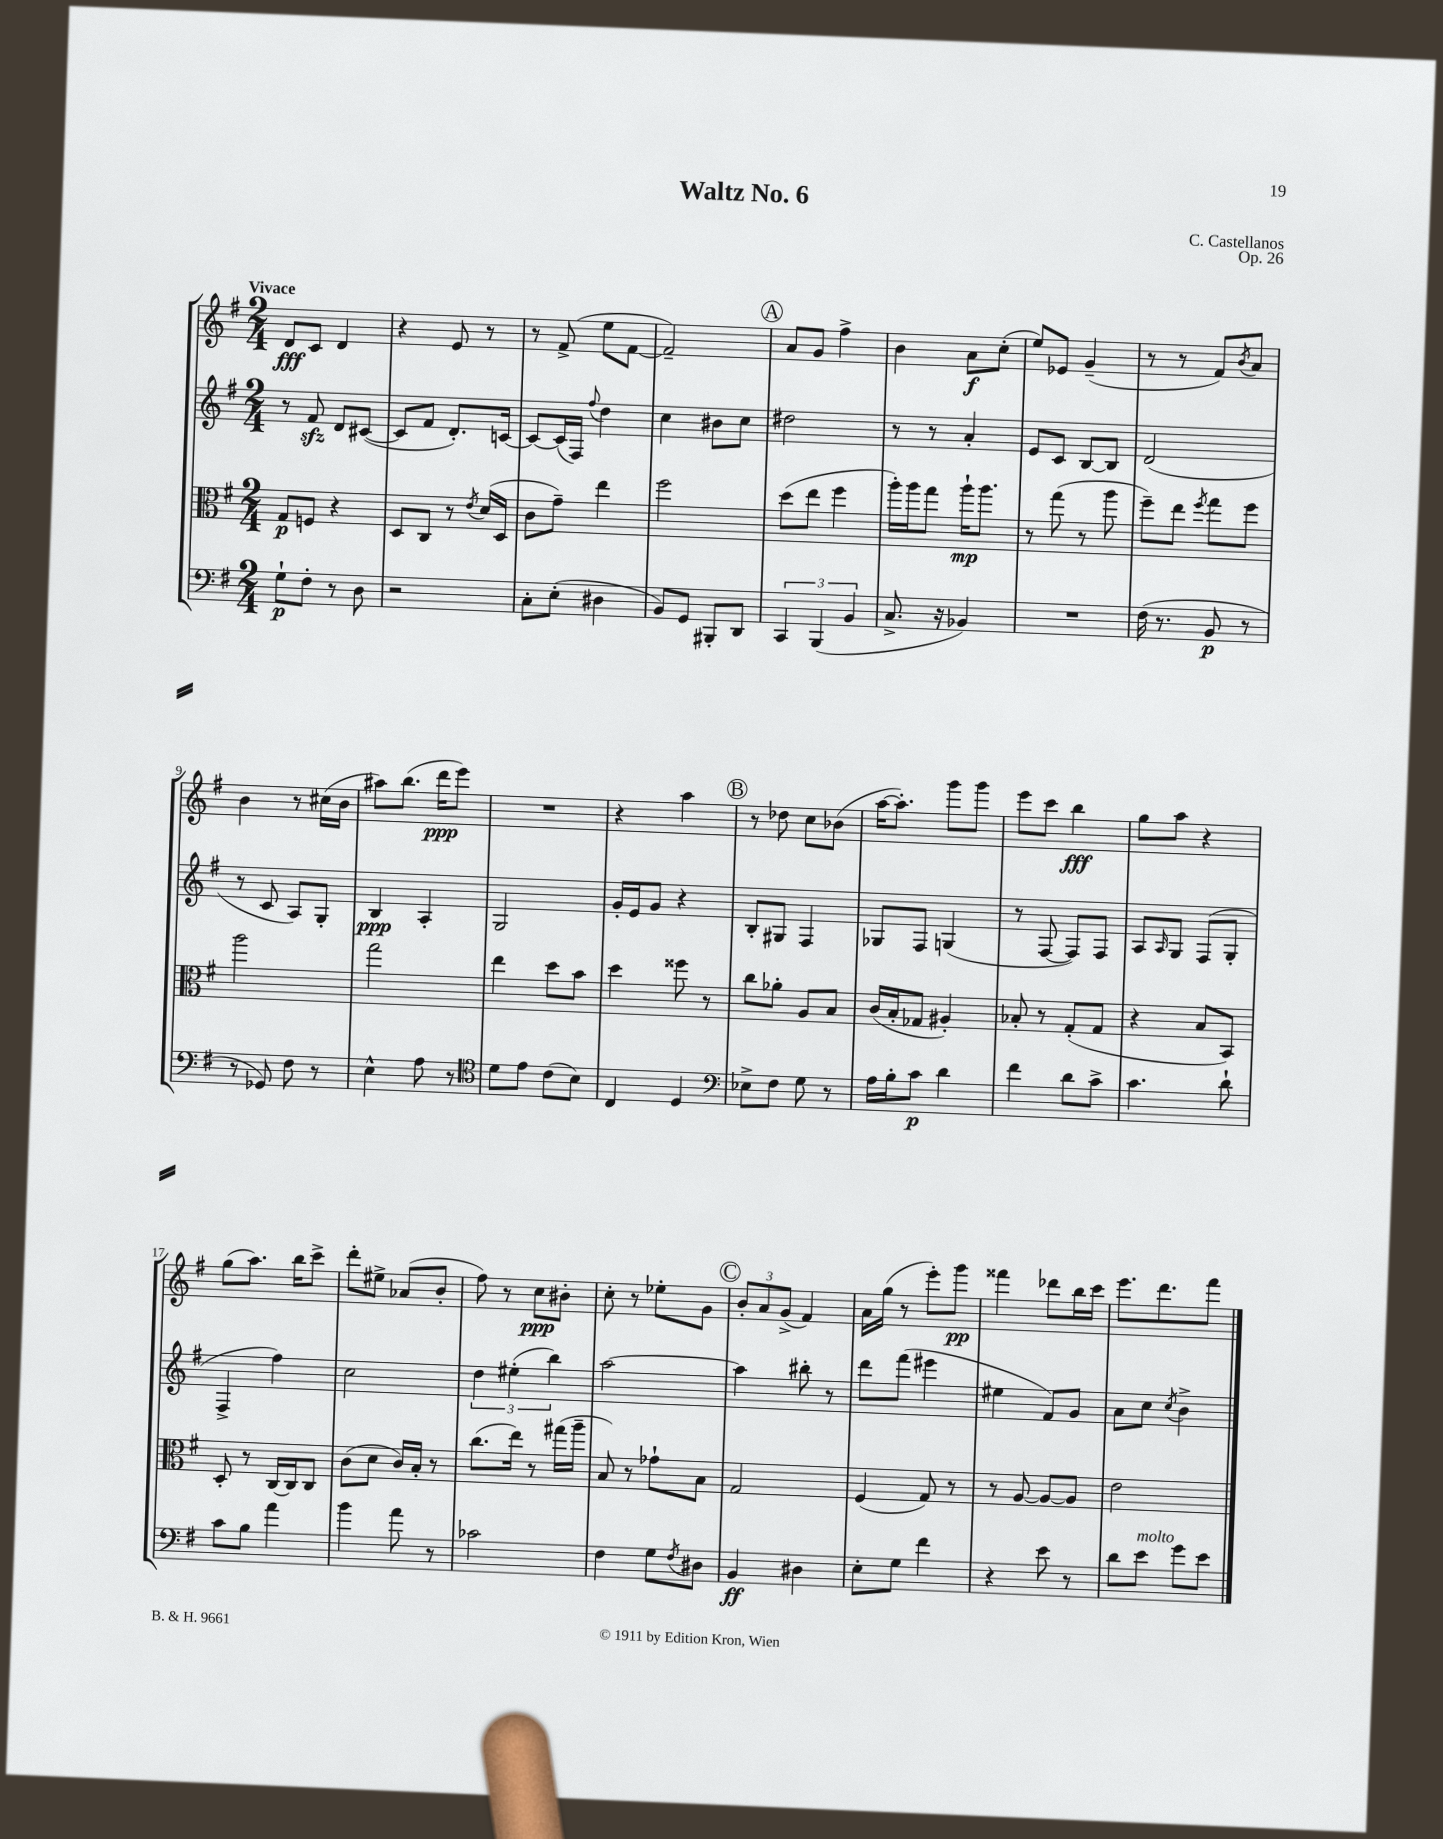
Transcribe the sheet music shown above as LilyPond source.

\header { title = "Waltz No. 6" composer = "C. Castellanos" opus = "Op. 26" }
<<
\new StaffGroup <<
\new Staff = "s0" {
    \clef treble \key g \major \numericTimeSignature \time 2/4 \tempo "Vivace"
    d'8\fff c'8 d'4 |
    r4 e'8 r8 |
    r8 fis'8->( e''8 fis'8~ |
    fis'2--) |
    \mark \markup { \circle "A" } a'8 g'8 fis''4-> |
    b'4 a'8\f c''8-.( |
    e''8) ees'8 g'4--( |
    r8 r8 fis'8) \acciaccatura { b'8 } a'8 |
    b'4 r8 cis''16( b'16 |
    ais''8) b''8.( d'''16\ppp e'''8) |
    R2 |
    r4 a''4 |
    \mark \markup { \circle "B" } r8 des''8 c''8 bes'8( |
    a''16~ a''8.-.) g'''8 g'''8 |
    e'''8 c'''8 b''4\fff |
    g''8 a''8 r4 |
    g''8( a''8.) b''16 c'''8-> |
    d'''8-. eis''8-> aes'8( b'8-. |
    fis''8) r8 c''8\ppp bis'8-. |
    c''8-. r8 ees''8-. g'8 |
    \mark \markup { \circle "C" } \tuplet 3/2 { b'8-. a'8 g'8->( } fis'4) |
    a'16 g''16( r8 e'''8-.) g'''8\pp |
    fisis'''4 des'''8 b''16 c'''16 |
    e'''8. d'''8. fis'''8 \bar "|." |
}
\new Staff = "s1" {
    \clef treble \key g \major \numericTimeSignature \time 2/4
    r8 fis'8\sfz d'8 cis'8~( |
    cis'8 fis'8 d'8.-.) c'16~ |
    c'8~ c'16( fis16) \appoggiatura { fis''8 } d''4 |
    c''4 bis'8 c''8 |
    \mark \markup { \circle "A" } dis''2 |
    r8 r8 a'4-. |
    e'8 c'8 b8~ b8 |
    d'2( |
    r8 c'8 a8) g8-. |
    b4\ppp a4-. |
    g2 |
    g'16-. e'16 g'8 r4 |
    \mark \markup { \circle "B" } b8-. gis8 fis4 |
    ges8 fis8 g4( |
    r8 fis8~ fis8) fis8 |
    a8 \grace { a16 } g8 fis8( g8-. |
    fis4-> fis''4) |
    c''2 |
    \tuplet 3/2 { d''4 eis''4-.( b''4) } |
    a''2~ |
    \mark \markup { \circle "C" } a''4 bis''8-. r8 |
    d'''8 fis'''8( eis'''4 |
    eis''4 fis'8) g'8 |
    a'8 c''8 \acciaccatura { c''8 } b'4-> \bar "|." |
}
\new Staff = "s2" {
    \clef alto \key g \major \numericTimeSignature \time 2/4
    g8\p f8 r4 |
    d8 c8 r8 \acciaccatura { e'8 } d'16( d16 |
    c'8 g'8--) e''4 |
    fis''2 |
    \mark \markup { \circle "A" } d''8( e''8 fis''4 |
    a''16-.) a''16 g''8 a''16-!\mp a''8. |
    r8 g''8( r8 a''8 |
    fis''8--) e''8 \acciaccatura { fis''8 } g''8 fis''8 |
    a''2 |
    g''2 |
    e''4 d''8 b'8 |
    d''4 fisis''8 r8 |
    \mark \markup { \circle "B" } c''8 aes'8-. a8 b8 |
    c'16( b16-. ges8 ais4-.) |
    bes8-. r8 g8-.( g8 |
    r4 b8 b,8) |
    d8-. r8 c16~ c16 c8 |
    c'8( d'8 c'16) b16-. r8 |
    c''8.( e''16) r8 gis''16( a''16-- |
    b8) r8 ges'8-! b8 |
    \mark \markup { \circle "C" } g2 |
    fis4( g8) r8 |
    r8 a8~ a8~ a8 |
    e'2 \bar "|." |
}
\new Staff = "s3" {
    \clef bass \key g \major \numericTimeSignature \time 2/4
    g8-!\p fis8-. r8 d8 |
    r2 |
    c8-. e8-.( dis4 |
    b,8) g,8 bis,,8-. d,8 |
    \mark \markup { \circle "A" } \tuplet 3/2 { c,4 b,,4( b,4 } |
    c8.-> r16 bes,4) |
    R2 |
    fis16( r8. b,8\p r8 |
    r8 ges,8) fis8 r8 |
    e4-^ a8 r8 |
    \clef tenor d'8 e'8 c'8( b8) |
    c4 d4 |
    \mark \markup { \circle "B" } \clef bass ees8-> fis8 g8 r8 |
    a16 b16-. c'8\p d'4 |
    fis'4 d'8 c'8-> |
    c'4. d'8-! |
    c'8 b8 a'4 |
    b'4 a'8 r8 |
    ces'2 |
    fis4 g8 \acciaccatura { fis8 } dis8 |
    \mark \markup { \circle "C" } b,4\ff dis4 |
    e8-. g8 fis'4 |
    r4 e'8 r8 |
    d'8 e'8^\markup { \italic "molto" } g'8 e'8 \bar "|." |
}
>>
>>
